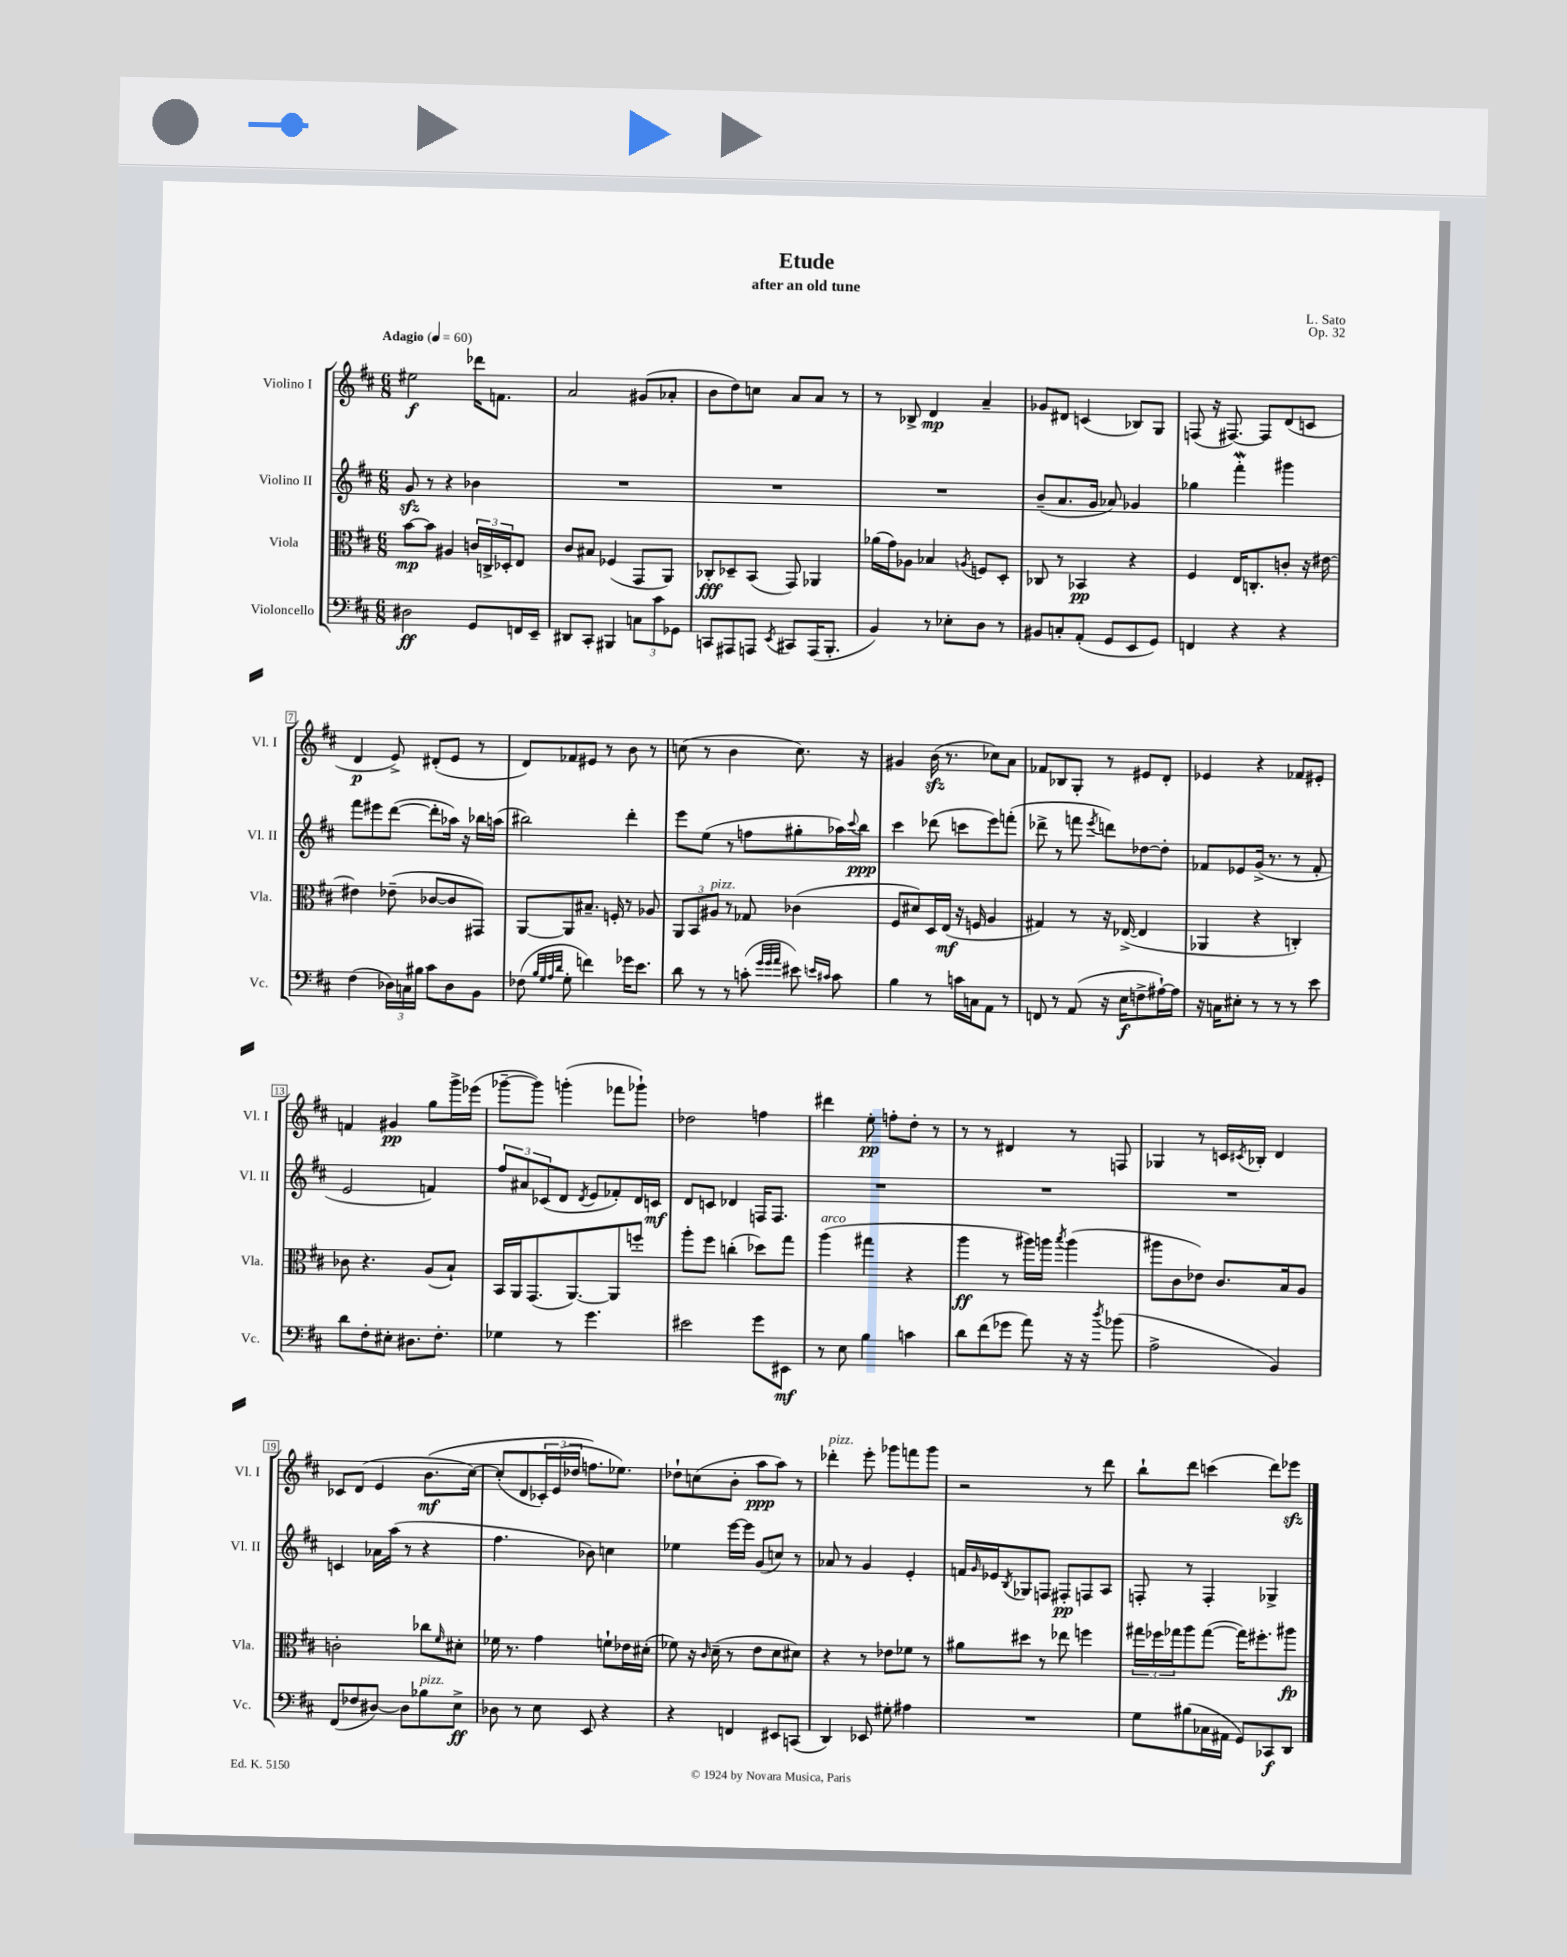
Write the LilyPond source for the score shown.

\header { title = "Etude" composer = "L. Sato" subtitle = "after an old tune" opus = "Op. 32" }
<<
\new StaffGroup <<
\new Staff = "s0" \with { instrumentName = "Violino I" shortInstrumentName = "Vl. I" } {
    \clef treble \key d \major \numericTimeSignature \time 6/8 \tempo "Adagio" 4 = 60
    eis''2\f des'''16 f'8. |
    a'2 gis'8( aes'8-. |
    b'8 d''8) c''8 a'8 a'8 r8 |
    r8 bes8-> d'4\mp a'4-- |
    ges'8 dis'8 c'4( bes8) g8 |
    f8( r16 fis8.~) fis8 d'8( c'8 |
    d'4\p e'8->) dis'8-.( e'8 r8 |
    d'8) fes'8 eis'8 r8 b'8 r8 |
    c''8( r8 b'4 c''8.) r16 |
    gis'4 b'16\sfz( r8. ces''8) a'8 |
    fes'8 bes8 g8-. r8 eis'8 d'8-. |
    ees'4 r4 fes'8 eis'8-. |
    f'4 gis'4\pp g''8 g'''16-> ees'''16( |
    ges'''8~-- ges'''8) g'''4-.( fes'''8 ges'''8-!) |
    des''2 f''4 |
    dis'''4 e''8-.\pp f''8-. d''8-. r8 |
    r8 r8 dis'4 r8 f8 |
    ges4 r8 c'16 \acciaccatura { cis'8 } bes16-. d'4 |
    ces'8 d'8( e'4 b'8.\mf\( cis''16~) |
    cis''8-.( d'8 \tuplet 3/2 { ces'16-.) e'16( des''16 } f''8.\) ees''8.) |
    des''8-! c''8( b'8-. a''8\ppp a''8) r8 |
    des'''4-.^\markup { \italic "pizz." } e'''8-. ges'''8 f'''8 ges'''8 |
    r2 r8 d'''8 |
    b''8-! d'''8 c'''4( d'''8) ees'''8\sfz \bar "|." |
}
\new Staff = "s1" \with { instrumentName = "Violino II" shortInstrumentName = "Vl. II" } {
    \clef treble \key d \major \numericTimeSignature \time 6/8
    g'8\sfz r8 r4 bes'4 |
    R2. |
    R2. |
    R2. |
    b'8--( a'8. g'16 aes'8) ges'4 |
    ges''4 fis'''4-.\mordent gis'''4 |
    fis'''8 eis'''8 d'''8~( d'''8-. aes''16) r16 bes''16 a''16( |
    bis''2) d'''4-. |
    e'''8 e''8( r8 f''8 gis''8-. aes''16) \appoggiatura { cis'''8 } b''16\ppp |
    cis'''4 des'''8( c'''8 e'''8) f'''8-.( |
    des'''8-> r8 f'''8 \acciaccatura { e'''8 } d'''8) des''8~ des''8-. |
    fes'8 ees'8 g'16->( r8. r8 fes'8-. |
    e'2 f'4) |
    \tuplet 3/2 { fis''8 ais'8 ces'8( } d'8 \acciaccatura { d'8 } e'8 fes'8-.) d'16 c'16\mf |
    d'8 c'8 des'4 f16 f8. |
    R2. |
    R2. |
    R2. |
    c'4 aes'16 a''16( r8 r4 |
    fis''4. bes'8) c''4 |
    ees''4 e'''16~ e'''16 g'8( c''8) r8 |
    aes'8 r8 g'4 e'4-. |
    f'16 \grace { g'16 } ees'16 \acciaccatura { b8 } ges8 f8 fis8-.\pp f8 a8 |
    f8-. r8 f4-. ges4-> \bar "|." |
}
\new Staff = "s2" \with { instrumentName = "Viola" shortInstrumentName = "Vla." } {
    \clef alto \key d \major \numericTimeSignature \time 6/8
    b'8~\mp b'8 ais4 \tuplet 3/2 { c'16 c16-> des16-. } e8 |
    cis'8 bis8 fes4( g,8 a,8) |
    ces8-.\fff des8-- b,8( g,8) aes,4 |
    aes'16( g'16) aes8 bes4 \acciaccatura { a8 } f8 d8-. |
    ces8 r8 bes,4\pp r4 |
    fis4 e16 c8.-. c'8-. r16 eis'16~ |
    eis'4 ees'8--( ces'8~ ces'8 gis,8) |
    a,8~ a,8 bis8.-- f16-. r8 aes8 |
    \tuplet 3/2 { a,8 b,8 ais8^\markup { \italic "pizz." } } r8 ges8 ces'4( |
    fis8 dis'8) d16 e16\mf( r16 f16 a4 |
    gis4) r8 r16 ees16~->( ees4 |
    aes,4 r4 c4-.) |
    ces'8 r4. a8( b8-!) |
    b,16 a,16 g,8.( a,8.~) a,8 f''8-. |
    a''8-. fis''8 c''4-.( des''8) g''8 |
    a''4^\markup { \italic "arco" }( gis''4 r4 |
    a''4\ff r8 ais''16) a''16 \acciaccatura { b''8 } a''4( |
    ais''8 cis'8 ees'8) cis'8. b16 a8 |
    c'2-. ces''8 \grace { fis'16 } dis'8-. |
    fes'16 r8. g'4 f'8-! ees'16 dis'16-.( |
    fes'8) r16 \grace { cis'16 } d'16--( r8 e'8 d'8 dis'8) |
    r4 r8 ees'8 fes'8 r8 |
    ais'8 dis''8 r8 ees''8 f''4 |
    \tuplet 3/2 { gis''16 fes''16 ges''16 } a''8 ges''8~( ges''16) fis''8.-. ais''8\fp \bar "|." |
}
\new Staff = "s3" \with { instrumentName = "Violoncello" shortInstrumentName = "Vc." } {
    \clef bass \key d \major \numericTimeSignature \time 6/8
    dis2\ff g,8 f,16 e,16-- |
    dis,8 cis,8-. bis,,4 \tuplet 3/2 { c8 cis'8 ges,8 } |
    c,8 ais,,8 a,,8 \acciaccatura { e,8 } cis,8 a,,16( b,,8.-. |
    b,4) r8 ees8-. d8 r8 |
    bis,8 c8-. a,8-.( g,8 e,8 g,8) |
    f,4 r4 r4 |
    fis4( \tuplet 3/2 { des16) c16 bis16 } cis'8 des8 b,8 |
    fes8( \grace { b32 g32 a32 d'32 } g8-. f'4) ges'16 e'8. |
    d'8 r8 r8 c'8-.( \grace { g'32 g'32 a'32 } eis'8) \grace { e'16 cis'16 } cis'8 |
    b4 r8 c'16 c16 a,8 r8 |
    f,8 r8 a,8( r16 e16\f f8-> ais16~-!) ais16 |
    r16 c16 eis8-. r8 r8 r8 e'8 |
    d'8 fis8-. eis8-. dis8. fis8.-. |
    ges4 r8 g'4. |
    eis'2 g'8 eis,8\mf |
    r8 e8 b4 c'4 |
    d'8 fis'8( ges'8 a'8) r16 r16 \acciaccatura { d''8 } bes'8( |
    a2-> b,4) |
    fis,8( fes8 dis8~) dis8 bes8^\markup { \italic "pizz." } e8->\ff |
    des8 r8 e8 e,8 r4 |
    r4 f,4 eis,8 c,8( |
    d,4) ees,8 gis8-. ais4 |
    R2. |
    g8 bis8( ces16 ais,16 g,8) ces,8\f d,8 \bar "|." |
}
>>
>>
\layout { \context { \Score \override BarNumber.stencil = #(make-stencil-boxer 0.1 0.3 ly:text-interface::print) } }
